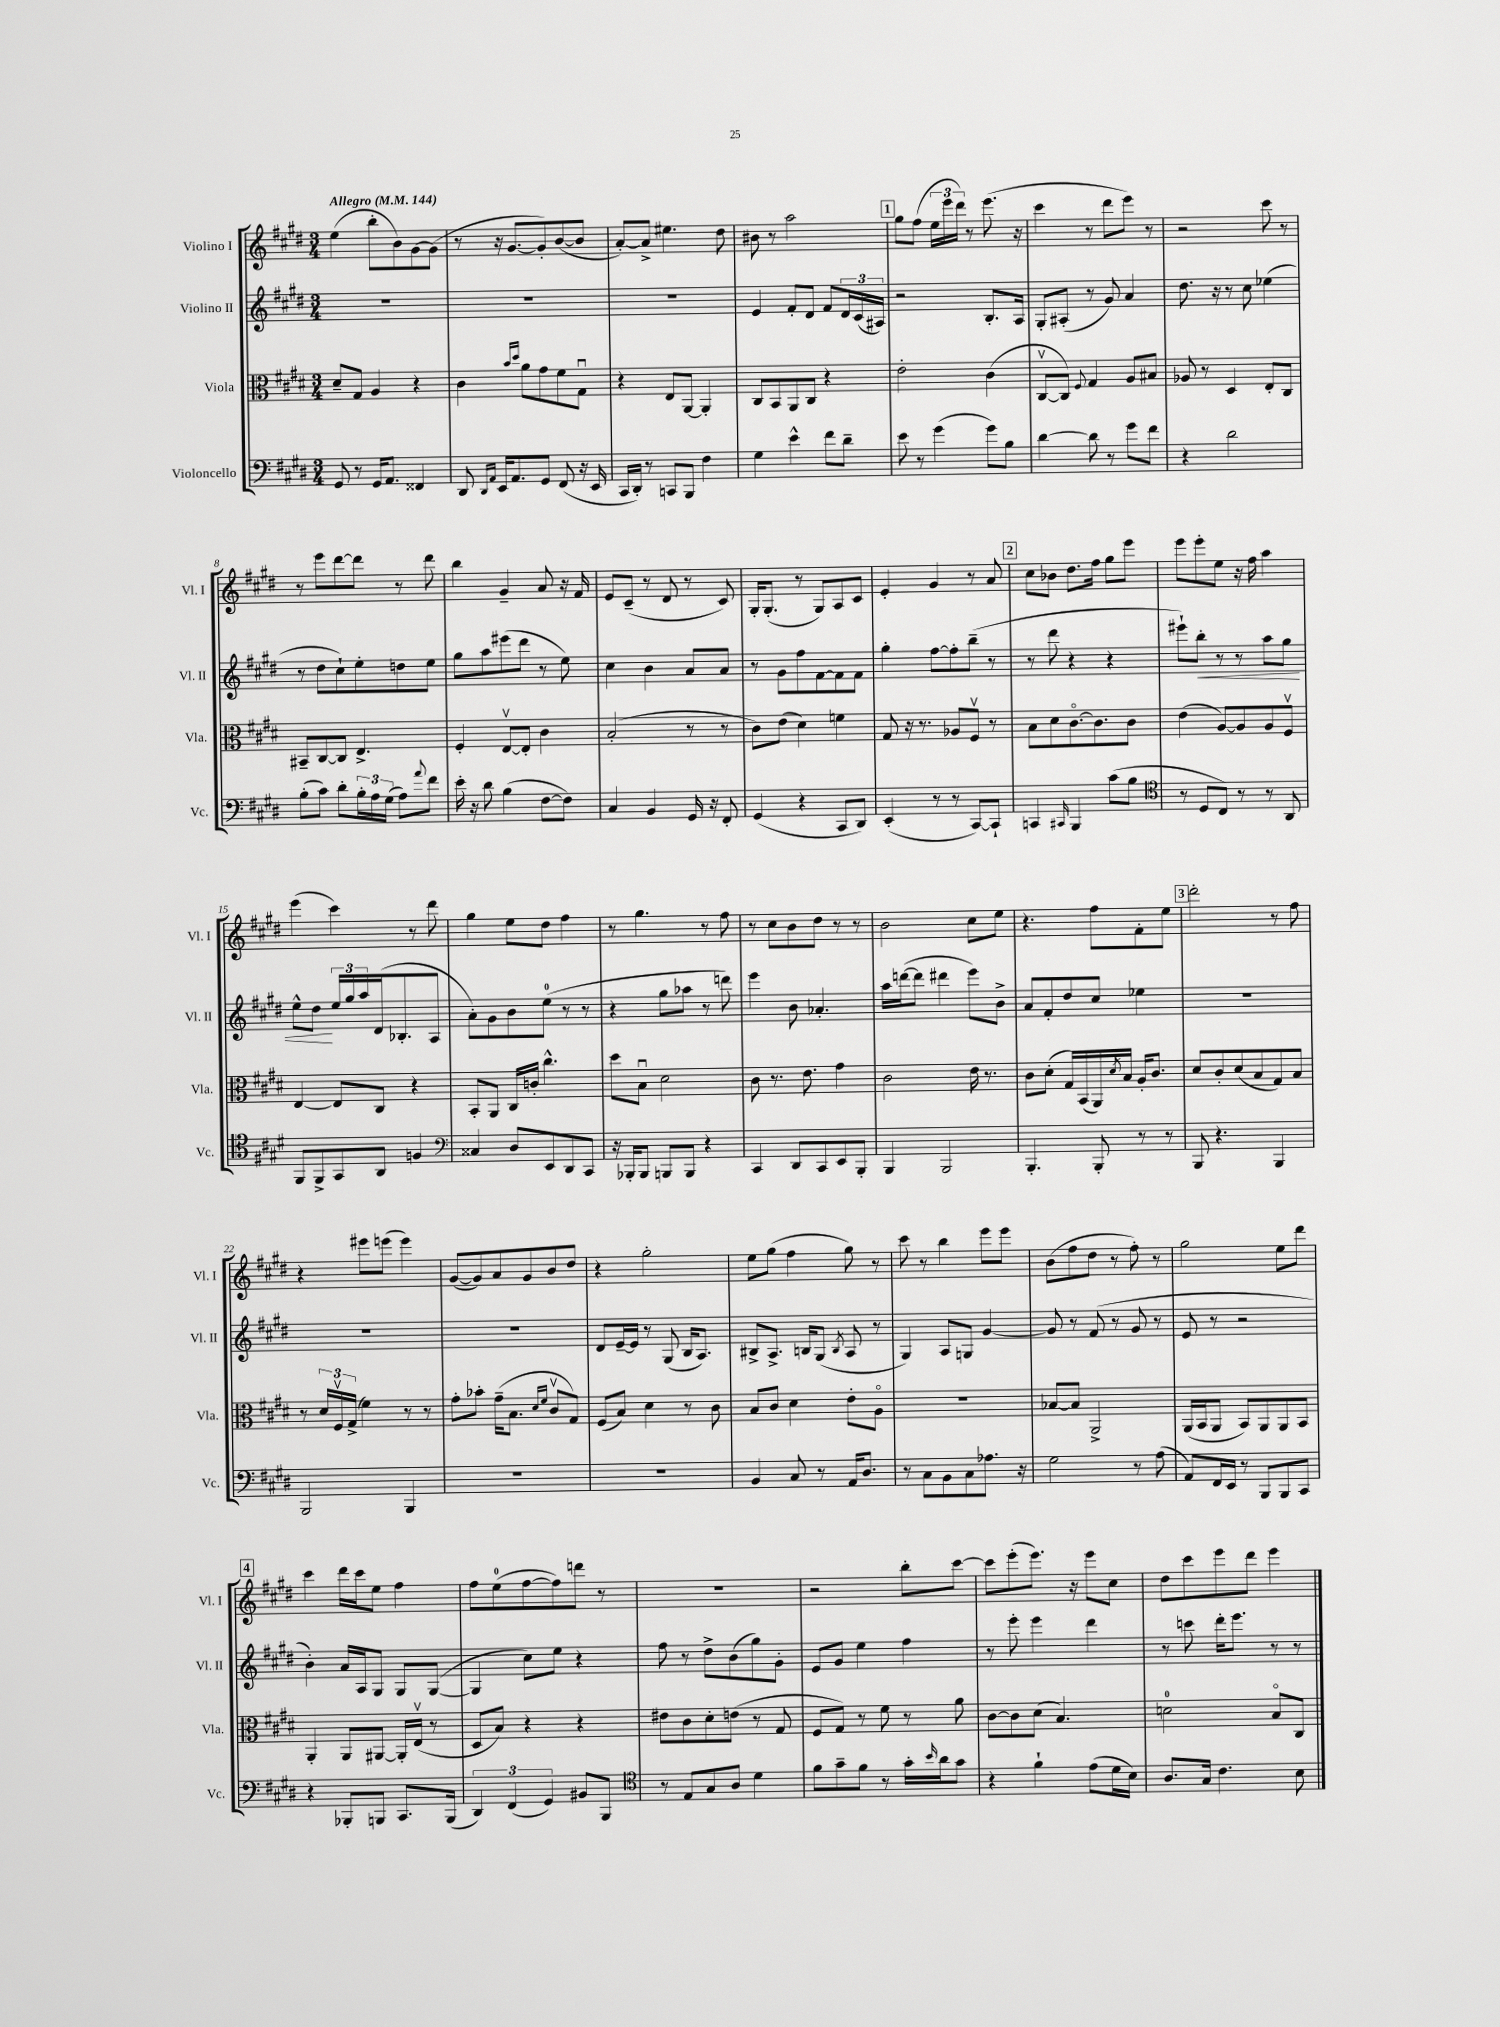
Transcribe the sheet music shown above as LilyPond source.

<<
\new StaffGroup <<
\new Staff = "s0" \with { instrumentName = "Violino I" shortInstrumentName = "Vl. I" } {
    \clef treble \key e \major \numericTimeSignature \time 3/4 \tempo "Allegro" 4 = 144
    e''4( b''8-. b'8) gis'8~ gis'8( |
    r8 r16 gis'8.~ gis'8-.) b'8~( b'8 |
    a'8~-.) a'8-> eis''4. dis''8 |
    bis'8 r8 a''2 |
    \mark \markup { \box "1" } gis''8 fis''8( \tuplet 3/2 { e''16 e'''16 dis'''16) } r8 e'''8.( r16 |
    cis'''4 r8 dis'''8 e'''8) r8 |
    r2 cis'''8 r8 |
    r8 e'''8 dis'''8~ dis'''8 r8 dis'''8 |
    b''4 gis'4-- a'8 r16 fis'16 |
    e'8 cis'8--( r8 dis'8 r8 cis'8) |
    gis16-. gis8.-.( r8 gis8) a8 cis'8 |
    e'4-. gis'4 r8 a'8 |
    \mark \markup { \box "2" } cis''8 bes'8 dis''8. fis''16 gis''8 e'''8 |
    e'''8 e'''8-. e''8 r16 fis''16 a''4 |
    e'''4( cis'''4) r8 dis'''8 |
    gis''4 e''8 dis''8 fis''4 |
    r8 gis''4. r8 fis''8 |
    r8 cis''8 b'8 dis''8 r8 r8 |
    b'2 cis''8 e''8 |
    r4. fis''8 fis'8-. e''8 |
    \mark \markup { \box "3" } dis'''2-. r8 fis''8 |
    r4 eis'''8 e'''8( e'''4) |
    gis'8~( gis'8) a'8 gis'8 b'8 dis''8 |
    r4 gis''2-. |
    e''8 gis''8( fis''4 gis''8) r8 |
    cis'''8 r8 b''4 e'''8 e'''8 |
    b'8( fis''8 dis''8 r8 fis''8-.) r8 |
    gis''2 e''8 dis'''8 |
    \mark \markup { \box "4" } cis'''4 dis'''16 cis'''16 e''8 fis''4 |
    fis''8 e''8-0( fis''8~ fis''8) d'''8 r8 |
    R2. |
    r2 b''8-. cis'''8~ |
    cis'''8 e'''8-.( e'''8.) r16 e'''8 cis''8 |
    dis''8 cis'''8 e'''8 dis'''8 e'''4 \bar "|." |
}
\new Staff = "s1" \with { instrumentName = "Violino II" shortInstrumentName = "Vl. II" } {
    \clef treble \key e \major \numericTimeSignature \time 3/4
    R2. |
    R2. |
    R2. |
    e'4 fis'8-. dis'8 fis'8 \tuplet 3/2 { dis'16 cis'16( ais16) } |
    \mark \markup { \box "1" } r2 b8.-. a16 |
    gis8-. ais8-.( r8 gis'8) a'4 |
    dis''8. r16 r8 cis''8 ees''4( |
    r8 dis''8 cis''8-!) e''8-. d''8 e''8 |
    gis''8 a''8 eis'''8( dis'''8 r8 e''8) |
    cis''4 b'4 a'8 a'8 |
    r8 gis'8 fis''8 fis'8~ fis'8 fis'8 |
    gis''4-. fis''8~ fis''8-. b''8--( r8 |
    \mark \markup { \box "2" } r8 dis'''8 r4 r4 |
    eis'''8-!) b''8-.\< r8 r8 a''8 gis''8 |
    e''8-^ dis''8\! \tuplet 3/2 { e''16 gis''16 a''16 } dis'16( bes8.-. a8 |
    a'8-.) gis'8 b'8 e''8-0( r8 r8 |
    r4 gis''8 aes''8 r8 d'''8) |
    e'''4 b'8 aes'4.-. |
    a''16 d'''16~( d'''8 dis'''4 e'''8) b'8-> |
    a'8 fis'8-. dis''8 cis''8 ees''4 |
    \mark \markup { \box "3" } R2. |
    R2. |
    R2. |
    dis'8 e'16~-- e'16 r8 gis8( b16 a8.) |
    bis8-> a8.-> b16 gis8( \acciaccatura { b8 } a8 r8 |
    gis4) a8 g8 gis'4~ |
    gis'8 r8 fis'8( r8 gis'8 r8 |
    e'8 r8 r2 |
    \mark \markup { \box "4" } b'4-.) a'16 a16 gis8 gis8 gis8~( |
    gis4 cis''8) e''8 r4 |
    fis''8 r8 dis''8-> b'8( gis''8) gis'8-. |
    e'8 gis'8 e''4 fis''4 |
    r8 e'''8-. e'''4 dis'''4 |
    r8 c'''8 dis'''16-. e'''8. r8 r8 \bar "|." |
}
\new Staff = "s2" \with { instrumentName = "Viola" shortInstrumentName = "Vla." } {
    \clef alto \key e \major \numericTimeSignature \time 3/4
    dis'8-- gis8 a4 r4 |
    cis'4 \grace { b'16 dis''16 } a'8 gis'8 fis'8 gis8\downbow |
    r4 e8 a,8~ a,4-. |
    cis8 b,8 a,8 cis8 r4 |
    \mark \markup { \box "1" } e'2-. cis'4( |
    cis8~\upbow cis8) \appoggiatura { fis8 } gis4 a8 bis8 |
    aes8 r8 dis4 e8-. cis8 |
    bis,8-- cis8~ cis8 e4.-> |
    fis4-. e8~\upbow e8-. cis'4 |
    b2-.( r8 r8 |
    cis'8) e'8( dis'4) f'4 |
    gis8 r16 r8. aes8 fis8\upbow r8 |
    \mark \markup { \box "2" } b8 dis'8 cis'8.~\flageolet cis'8. cis'8 |
    e'4( a8~) a8 a8 fis8\upbow |
    e4~ e8 cis8 r4 |
    b,8-. a,8 cis16 c'16-. cis''4.-^ |
    dis''8 b8\downbow dis'2 |
    cis'8 r8. e'8. gis'4 |
    cis'2 e'16 r8. |
    cis'8 dis'8-.( gis16) b,16( a,16) \acciaccatura { dis'8 } b16 a16-. cis'8. |
    \mark \markup { \box "3" } dis'8 cis'8-. dis'8( b8 gis8) b8 |
    r8 \tuplet 3/2 { dis'16 fis16\upbow gis16->( } fis'4) r8 r8 |
    gis'8-. bes'8-. gis'16--( b8. \grace { dis'16 fis'16 } cis'8\upbow gis8) |
    fis8( b8) dis'4 r8 cis'8 |
    b8 cis'8 dis'4 e'8-. a8\flageolet |
    R2. |
    bes8~ bes8 a,2-> |
    a,16( b,16 a,8 b,8) a,8 a,8 b,8 |
    \mark \markup { \box "4" } a,4-. a,8 ais,8~ ais,16-. e16\upbow( r8 |
    dis8 b8) r4 r4 |
    eis'8 cis'8 dis'8-. e'8( r8 gis8 |
    fis8 gis8) r8 fis'8 r8 a'8 |
    cis'8~ cis'8 dis'8( b4.) |
    d'2-0 b8\flageolet cis8 \bar "|." |
}
\new Staff = "s3" \with { instrumentName = "Violoncello" shortInstrumentName = "Vc." } {
    \clef bass \key e \major \numericTimeSignature \time 3/4
    gis,8 r8 gis,16 a,8. fisis,4 |
    dis,8 \grace { dis,16 a,16 } e,16 a,8. gis,8 fis,8( r16 e,16 |
    cis,16 dis,16-.) r8 c,8 b,,8 fis4 |
    gis4 e'4-^ fis'8 dis'8-- |
    \mark \markup { \box "1" } e'8 r8 gis'4( gis'8) b8 |
    dis'4~ dis'8 r8 gis'8 fis'8 |
    r4 dis'2 |
    b8-.( cis'8) dis'8-. \tuplet 3/2 { b16-. a16 gis16( } a8) \appoggiatura { a'8 } fis'8 |
    e'16-. r16 dis'8 b4( fis8~ fis8) |
    cis4 b,4 gis,16 r16 fis,8-. |
    gis,4( r4 cis,8 dis,8) |
    e,4-.( r8 r8 cis,8~) cis,8-! |
    \mark \markup { \box "2" } c,4 \grace { cis,16 } b,,4 cis'8( b8 |
    \clef tenor r8 dis8 cis8) r8 r8 a,8 |
    fis,8 fis,8-> gis,8 a,8 f4 |
    \clef bass cisis4 dis8 e,8 dis,8 cis,8 |
    r16 bes,,16-. bes,,8 b,,8 b,,8 r4 |
    cis,4 dis,8 cis,8 e,8 b,,8-. |
    b,,4 b,,2 |
    b,,4.-. b,,8-. r8 r8 |
    \mark \markup { \box "3" } b,,8 r4. b,,4 |
    b,,2 b,,4 |
    R2. |
    R2. |
    b,4 cis8 r8 a,16 dis8. |
    r8 cis8 b,8 cis8 aes8. r16 |
    gis2 r8 a8( |
    a,8) fis,16 e,16 r8 b,,8 b,,8 cis,8 |
    \mark \markup { \box "4" } r4 bes,,8-. b,,8 cis,8. b,,16( |
    \tuplet 3/2 { dis,4) fis,4( gis,4) } bis,8 b,,8 |
    \clef tenor r8 e8 gis8 a8 dis'4 |
    fis'8 gis'8-- fis'8 r8 gis'16-. \grace { b'16 } a'16 gis'8 |
    r4 fis'4-! e'8( dis'16 b16) |
    a8. gis16 cis'4. b8 \bar "|." |
}
>>
>>
